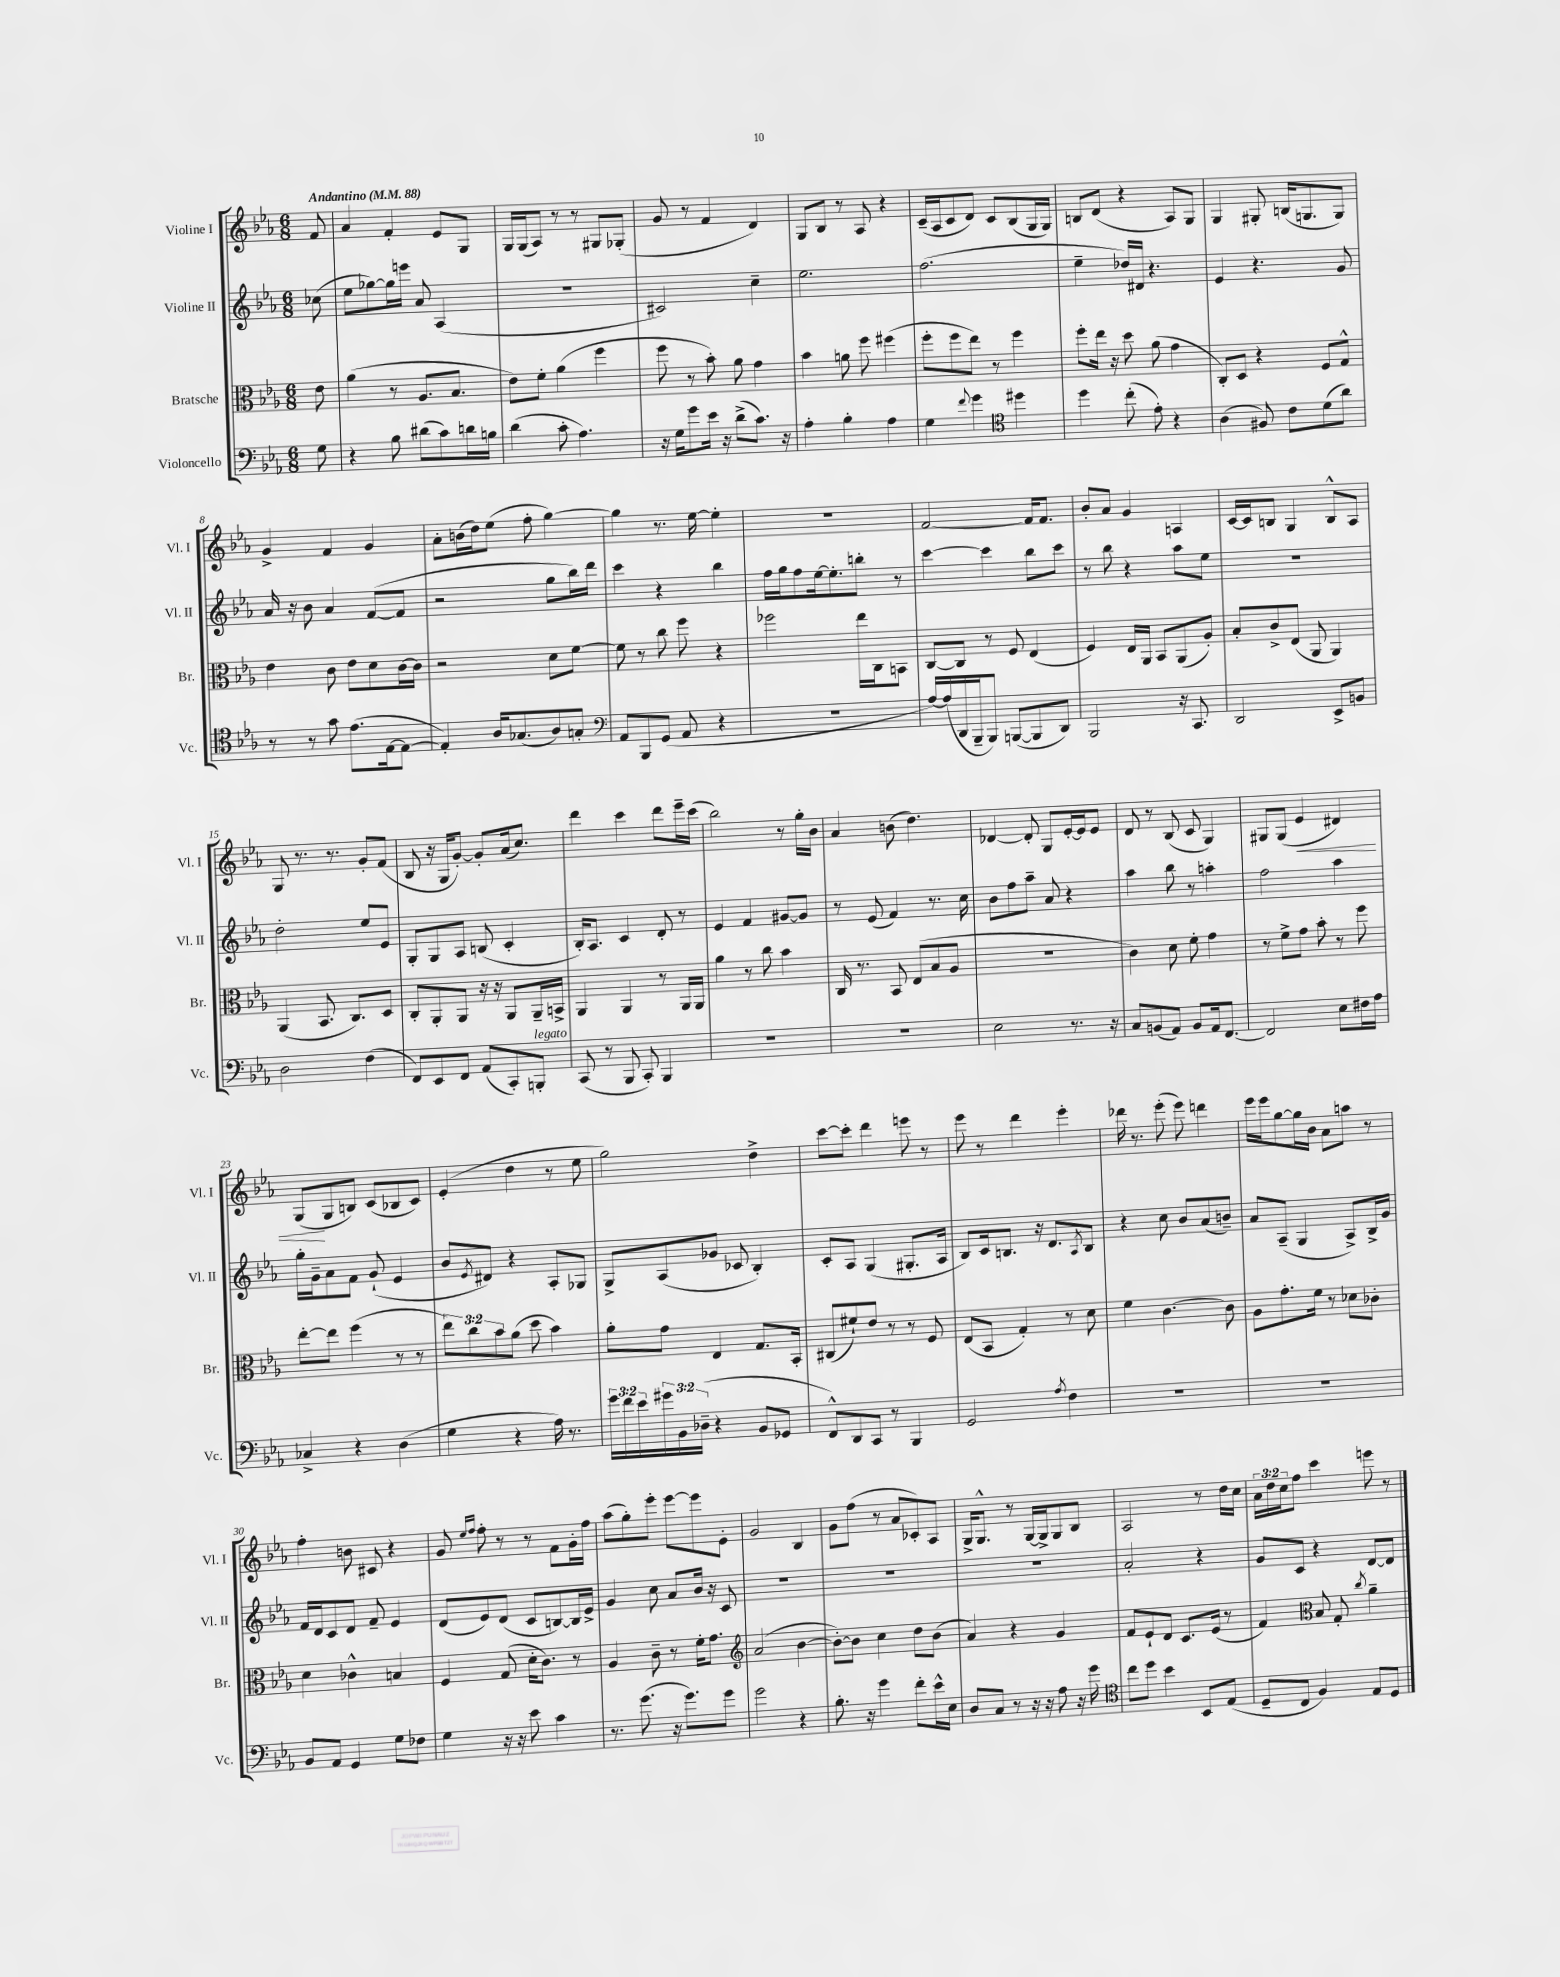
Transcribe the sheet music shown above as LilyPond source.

<<
\new StaffGroup <<
\new Staff = "s0" \with { instrumentName = "Violine I" shortInstrumentName = "Vl. I" } {
    \clef treble \key ees \major \numericTimeSignature \time 6/8 \override Staff.TupletNumber.text = #tuplet-number::calc-fraction-text \partial 8 \tempo "Andantino" 4 = 88
    f'8 |
    aes'4 f'4-. ees'8 g8 |
    g16 g16( aes8) r8 r8 gis8 ges8-.( |
    g'8 r8 f'4 d'4) |
    g8 bes8 r8 aes8 r4 |
    c'16--( aes16 c'8 d'8) c'8 bes8( g16 g16) |
    b8 d'8( r4 aes8) g8 |
    g4 gis8-. b16( g8. g8) |
    g'4-> f'4 g'4 |
    aes'8-. b'16( d''16) ees''8( f''8-. g''4~) |
    g''4 r8. ees''16~ ees''4-. |
    R2. |
    f'2~ f'16 f'8. |
    bes'8-. aes'8 g'4 a4 |
    c'16~ c'16 b8 g4 b8-^ aes8 |
    g8 r8. r8. g'8-. f'8( |
    bes8 r16 g16 g'8~-.) g'8-. aes'16( c''8.) |
    d'''4 c'''4 d'''8 ees'''16-- c'''16( |
    bes''2) r8 g''16-. bes'16 |
    aes'4 b'8( d''4.) |
    des'4~ des'8-. g8 ees'16~-. ees'16 ees'8 |
    d'8 r8 bes8( c'8 g4) |
    gis8 gis8( ees'4\< dis'4) |
    g8\!( g8 b8) c'8( bes8 c'8) |
    ees'4-.( d''4 r8 ees''8 |
    g''2) d''4-> |
    c'''8~ c'''8-. d'''4 e'''8 r8 |
    ees'''8 r8 d'''4 ees'''4-. |
    des'''16 r8. ees'''8-.( ees'''8) d'''4 |
    ees'''16 ees'''16 g''8~ g''16 bes'16 aes'8 a''8 r8 |
    f''4-. b'8 cis'8 r4 |
    g'8 \grace { ees''16 f''16 } f''8-. r8 r8 f'8 g'16-. f''16 |
    aes''8( g''8-.) ees'''8-. ees'''8~ ees'''8 ees'8-. |
    g'2 bes4 |
    g'8 f''8( r8 aes'8 ces'8-.) aes8 |
    g16-> g8.-^ r8 g16~ g16-> g8 bes8 |
    aes2 r8 d''16 c''16 |
    \tuplet 3/2 { aes'16 d''16 c''16 } f''8 c'''4 e'''8 r8 \bar "|." |
}
\new Staff = "s1" \with { instrumentName = "Violine II" shortInstrumentName = "Vl. II" } {
    \clef treble \key ees \major \numericTimeSignature \time 6/8 \partial 8
    ces''8( |
    ees''8 ges''8~) ges''16 e'''16 aes'8 aes4( |
    R2. |
    cis'2) c''4-- |
    ees''2. |
    f''2.( |
    ees''4-- des''16) dis'16 r4. |
    ees'4 r4. g'8 |
    aes'16 r16 bes'8 aes'4 f'8~( f'8 |
    r2 g''8 bes''16) d'''16 |
    c'''4 r4 bes''4 |
    f''16 g''16 f''8 ees''16~ ees''8.-. b''8-. r8 |
    c'''4~ c'''4 bes''8 c'''8 |
    r8 bes''8 r4 aes''8 ees''8 |
    R2. |
    d''2-. ees''8 ees'8 |
    g8-. g8 aes8 b8( c'4-. |
    bes16-.) aes8. c'4 d'8-. r8 |
    ees'4 f'4 gis'8~ gis'8 |
    r8 ees'8( f'4) r8. c''16 |
    bes'8 f''8 aes''8-- aes'8 r4 |
    aes''4 bes''8 r8 a''4-. |
    f''2 aes''4 |
    g''16-. g'16-- aes'8 f'8 g'8-!( ees'4 |
    bes'8 \acciaccatura { ees'8 } dis'8) r4 aes8-. ges8 |
    g8-> aes8( ges'8 ces'8 bes4-.) |
    c'8-. aes8 g4( gis8.-. aes16 |
    bes8) c'16 b8. r16 d'8. \acciaccatura { aes8 } b8 |
    r4 c''8 bes'8 aes'8( b'8--) |
    aes'8 aes8--( g4 aes8->) bes16-> g'16 |
    f'16 d'16 c'8 d'8 f'8-- ees'4 |
    d'8( ees'8) d'8( c'8 b8~) b16 ees'16-> |
    g'4 c''8 aes'8 bes'16 r16 c'8 |
    R2. |
    R2. |
    R2. |
    aes'2-. r4 |
    g'8 c'8 r4 d'8~ d'8 \bar "|." |
}
\new Staff = "s2" \with { instrumentName = "Bratsche" shortInstrumentName = "Br." } {
    \clef alto \key ees \major \numericTimeSignature \time 6/8 \override Staff.TupletNumber.text = #tuplet-number::calc-fraction-text \partial 8
    ees'8 |
    aes'4( r8 aes8. bes8. |
    ees'8) f'8-. aes'4( f''4 |
    f''8 r8 bes'8-.) aes'8 g'4 |
    bes'4 a'8 f''8 fis''4( |
    f''8-. f''8 ees''8) r8 f''4 |
    f''8-. ees''16 r16 d''8 aes'8( g'4 |
    c8-.) d8 r4 f8 g8-^ |
    ees'4 c'8 ees'8 d'8 c'16~ c'16 |
    r2 d'8 f'8~ |
    f'8 r8 c''8 f''8 r4 |
    fes''2 ees''16 c16 b,8 |
    c8~ c8 r8 f8 ees4( |
    f4) ees16 aes,16 bes,8 aes,8( aes8-.) |
    bes8-. c'8-> ees8( aes,8 aes,4) |
    aes,4( bes,8. c8.) d8 |
    c8-. aes,8-. aes,8 r16 r16 aes,8 aes,16-- b,16-> |
    aes,4 aes,4 r8 aes,16 aes,16 |
    aes'4 r8 c''8 bes'4 |
    c16 r8. bes,8 ees8( bes8 aes8 |
    R2. |
    c'4) d'8 f'8-. g'4 |
    r8 f'8-> g'8 bes'8-. r8 f''8 |
    ees''8~-. ees''8 f''4( r8 r8 |
    \tuplet 3/2 { ees''8) c''8 bes'8 } aes'8( d''8 bes'4) |
    aes'8-. g'8 ees4 g8. bes,16-. |
    cis8( fis'8-!) ees'8 r8 r8 f8 |
    ees8( bes,8 g4-.) r8 d'8 |
    f'4 c'4.~ c'8 |
    aes8 g'8.-. f'16 r8 des'8 ces'8-. |
    d'4 ces'4-^ b4 |
    f4 g8( d'16-. c'8.) r8 |
    aes4 c'8-- r8 f'16-. g'8. |
    \clef treble aes'2( bes'4~ |
    bes'8~-.) bes'8 c''4 d''8 bes'8( |
    aes'4) r4 g'4 |
    f'8 ees'8-! d'8 c'8. ees'16( r8 |
    f'4) \clef alto bes8 g8-. \acciaccatura { c''8 } aes'4-- \bar "|." |
}
\new Staff = "s3" \with { instrumentName = "Violoncello" shortInstrumentName = "Vc." } {
    \clef bass \key ees \major \numericTimeSignature \time 6/8 \override Staff.TupletNumber.text = #tuplet-number::calc-fraction-text \partial 8
    g8 |
    r4 bes8 dis'8( c'8) d'16 b16 |
    d'4( c'8-. aes4.) |
    r16 g16 g'8 ees'16 r16 d'8->( c'8.) r16 |
    aes4-. bes4-. aes4 |
    g4 \appoggiatura { f'8 } g'4 \clef tenor dis''4 |
    d''4 c''8-.( ees'8-.) r4 |
    aes4( fis8) c'8 d'8( aes'8) |
    r8 r8 g'8 ees'8.( ees16~ ees8~ |
    ees4-.) aes16 ges8.( aes8) g8-. |
    \clef bass aes,8 bes,,8 g,8( aes,8 r4 |
    R2. |
    aes16~) aes16( d,16 bes,,16-- bes,,8) b,,8~( b,,8 d,8) |
    bes,,2 r16 c,8. |
    d,2 ees,8-> b,8 |
    d2 f4( |
    f,8) ees,8 f,8 aes,8( c,8-.) b,,8-.^\markup { \italic "legato" } |
    c,8( r8 bes,,8 c,8-.) bes,,4 |
    R2. |
    R2. |
    ees2 r8. r16 |
    c8 b,8( aes,8) b,8 aes,16 f,8.~ |
    f,2 ees8 fis16 aes16 |
    ces4-> r4 d4( |
    g4 r4 aes16) r8. |
    \tuplet 3/2 { g'16 f'16 ees'16 } \tuplet 3/2 { gis'16 bes,16 des16--( } r4 bes,8 ges,8 |
    f,8-^) d,8 c,8 r8 bes,,4 |
    g,2 \acciaccatura { aes8 } f4 |
    R2. |
    R2. |
    bes,8 aes,8 g,4 g8 fes8 |
    g4 r16 r16 ees'8 c'4 |
    r8. g'8.( r16 g'8.) g'8 |
    g'2 r4 |
    bes8.-. r16 g'4 f'8-. ees'16-^ ees16 |
    d8 c8 r8 r16 r16 aes8 r16 g'16 |
    \clef tenor c''8 d''8 bes'4 bes,8 ees8( |
    d8-- c8 f4) ees8 d8 \bar "|." |
}
>>
>>
